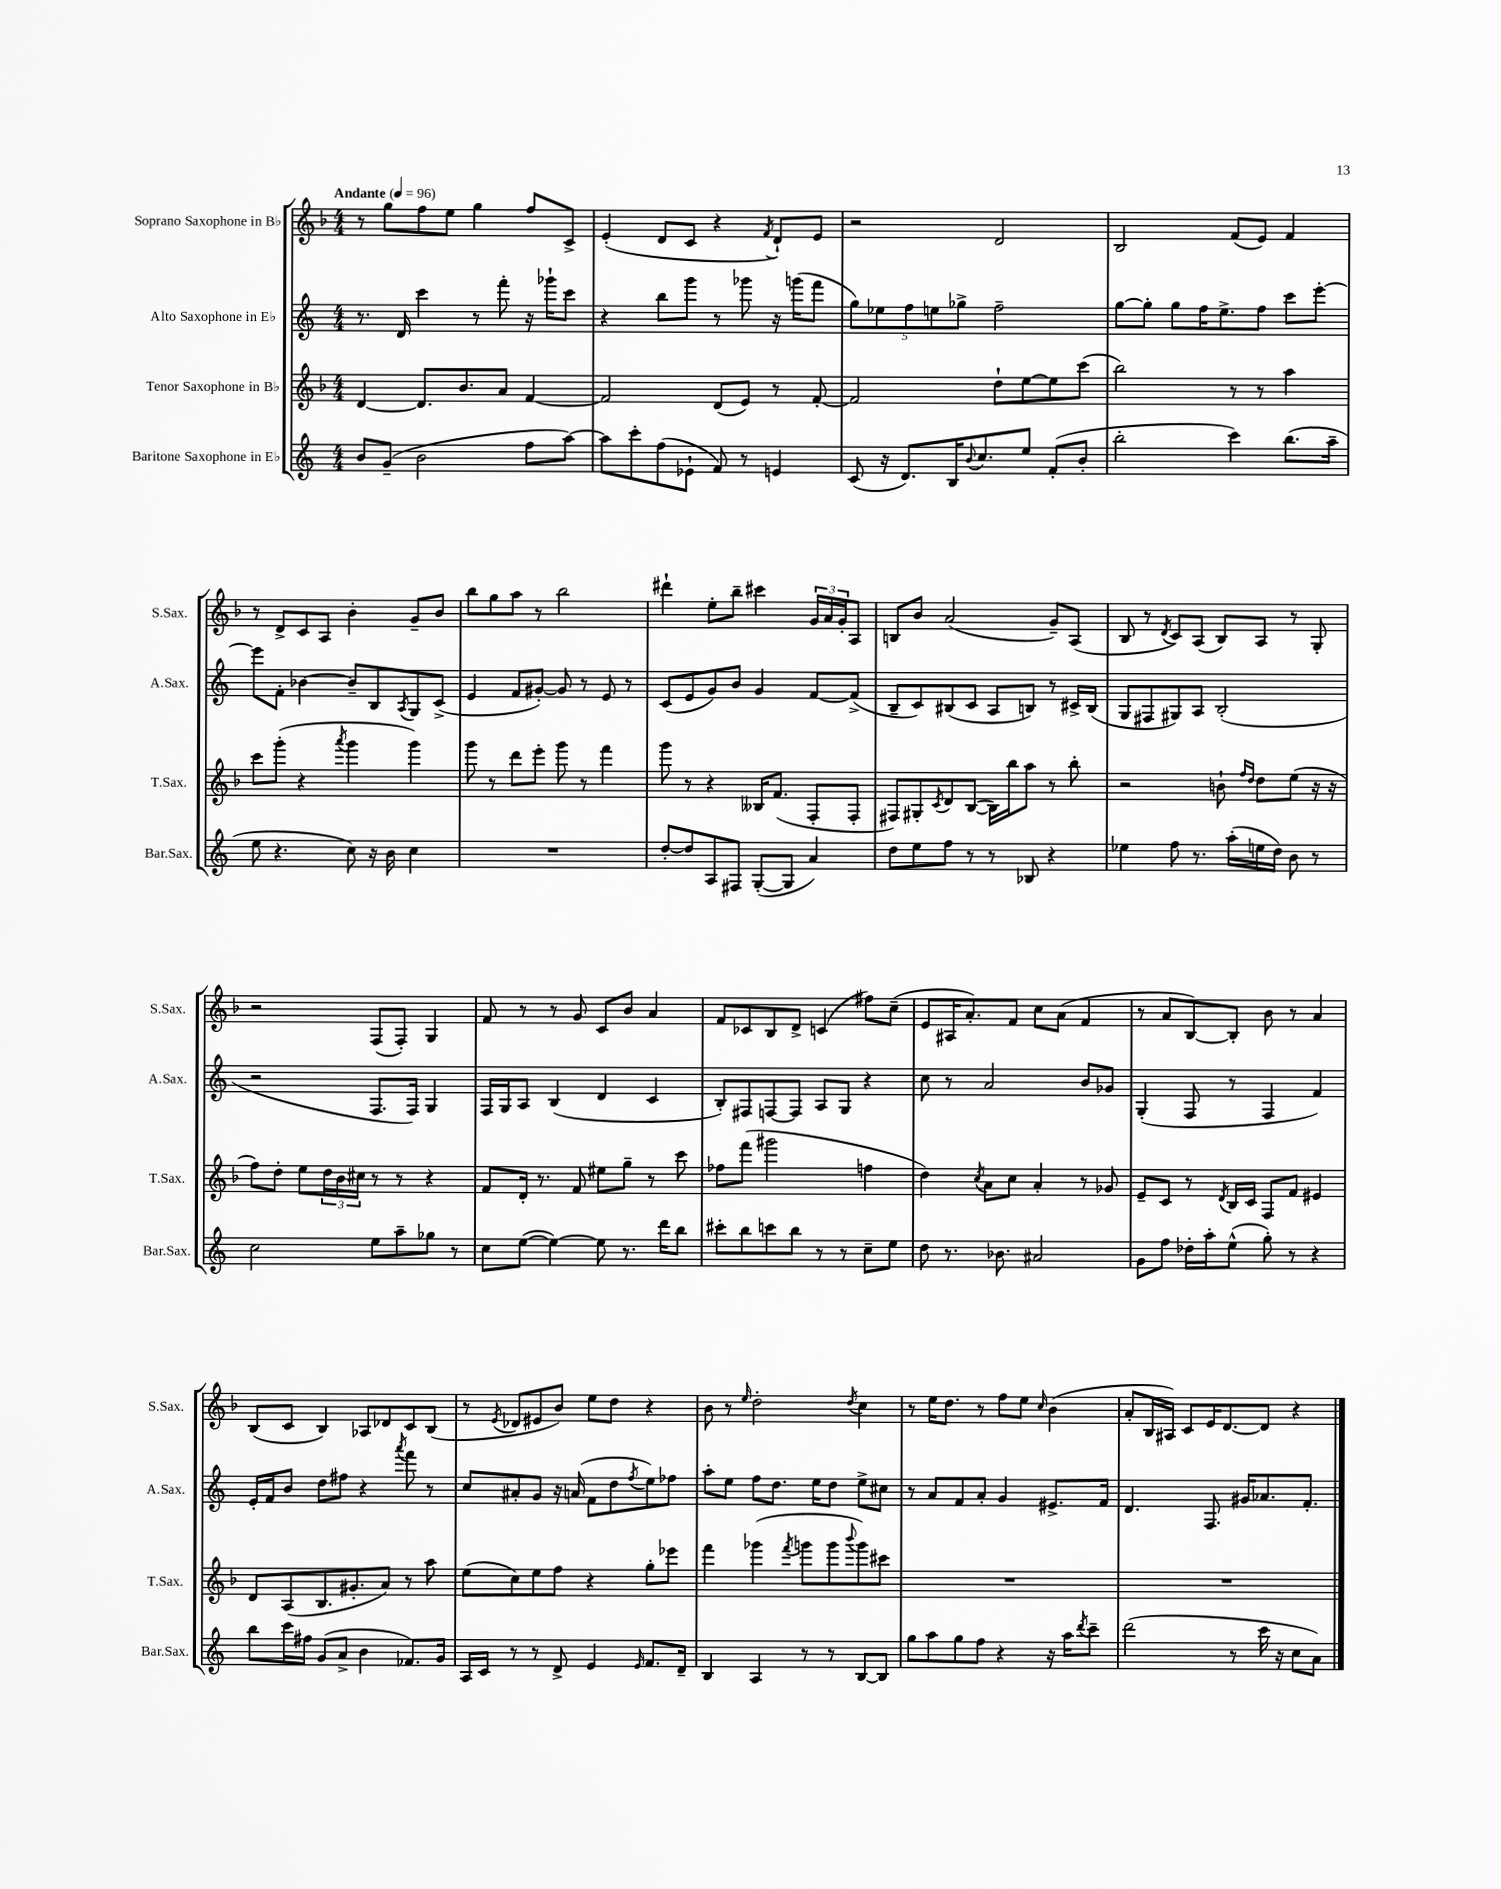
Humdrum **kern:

**kern	**kern	**kern	**kern
*part4	*part3	*part2	*part1
*staff4	*staff3	*staff2	*staff1
*I"Baritone Saxophone in E♭	*I"Tenor Saxophone in B♭	*I"Alto Saxophone in E♭	*I"Soprano Saxophone in B♭
*I'Bar.Sax.	*I'T.Sax.	*I'A.Sax.	*I'S.Sax.
*clefG2	*clefG2	*clefG2	*clefG2
*k[]	*k[b-]	*k[]	*k[b-]
*M4/4	*M4/4	*M4/4	*M4/4
*MM96	*MM96	*MM96	*MM96
=1	=1	=1	=1
!	!	!	!LO:TX:a:B:t=Andante
8b/L	[4d/	8.r	8r
(8g~/J	.	.	8gg\L
.	.	16d/	.
2b\	8.d/L]	4ccc\	8ff\
.	.	.	8ee\J
.	8.b-/	.	.
.	.	8r	4gg\
.	8a/J	8fff'\	.
8ff\L	[4f/	16r	8ff/L
.	.	16ggg-X`\KL	.
[8aa\J)	.	8ccc\J	8c^/J
=2	=2	=2	=2
8aa\L]	2f/]	4r	(4e'/
8ccc'\	.	.	.
(8ff\	.	8bb\L	8d/L
8e-X`\J	.	8ggg\J	8c/J
8f/)	(8d/L	8r	4r
8r	8e/J)	8ggg-X\	.
.	.	.	8qf/
4en/	8r	16r	8d`/L)
.	.	(16gggn\KL	.
.	[8f'/	8fff\J	8e/J
=3	=3	=3	=3
(8c/	2f/]	10gg\L)	2r
.	.	10ee-X\	.
16r	.	.	.
8.d/L)	.	.	.
.	.	10ff\	.
.	.	10een\	.
16B/K	.	.	.
.	.	10gg-X^\J	.
8qqb/	.	.	.
8.cc/	.	.	.
.	8dd`\L	2ff~\	2d/
8ee/J	[8ee\	.	.
(8f'/L	8ee\]	.	.
8b'/J	(8ccc\J	.	.
=4	=4	=4	=4
2bb'\	2bb-\)	[8gg\L	2B-/
.	.	8gg'\J]	.
.	.	8gg\L	.
.	.	16ff\K	.
.	.	8.ee^\	.
4ccc\)	8r	.	(8f/L
.	8r	8ff\J	8e/J)
(8.bb\L	4aa\	8ccc\L	4f/
.	.	[8eee'\J	.
16aa~\Jk	.	.	.
!!LO:LB:g=z
=5	=5	=5	=5
8ee\	8ccc\L	8eee\L]	8r
4.r	(8ggg'\J	8f'\J	8d^/L
.	4r	[4b-X\	8c/
.	.	.	8A/J
.	8qaaa/	.	.
8cc\)	4ggg\	8b-~/L]	4b-'\
16r	.	8B/	.
16b\	.	.	.
.	.	8qA/	.
4cc\	4ggg\)	8G/	8g~/L
.	.	(8c^/J	8b-/J
=6	=6	=6	=6
1r	8ggg\	4e/	8bb-\L
.	8r	.	8gg\
.	8ddd\L	8f/L	8aa\J
.	8eee'\J	[8g#X'/J)	8r
.	8ggg\	8g#/]	2bb-\
.	8r	8r	.
.	4fff\	8e/	.
.	.	8r	.
=7	=7	=7	=7
[8dd'/L	8ggg\	(8c/L	4ddd#X`\
8dd/]	8r	8e/	.
8A/	4r	8g/)	8ee'\L
8F#X/J	.	8b/J	8bb-~\J
([8G'/L	16B--X/KL	4g/	4ccc#X\
.	(8.f/J	.	.
8G/J]	.	.	.
4a/)	8F'/L	[8f/L	24g/LL
.	.	.	24a/
.	.	.	24g'/J
.	8F'/J	(8f^/J]	8A/J
=8	=8	=8	=8
8dd\L	8F#X/L)	8B~/L	8Bn/L
8ee\	8G#X'/	8c/)	8b-/J
.	8qc/	.	.
8ff\J	8d/	(8B#X/	(2a/
8r	([8B-/J	8c/J	.
8r	16B-\LL])	8A/L	.
.	16bb-\J	.	.
8B-X/	8aa\J	8Bn/J)	.
4r	8r	8r	8g~/L)
.	8bb-'\	16c#X^/LL	(8A/J
.	.	(16B/JJ	.
=9	=9	=9	=9
4ee-X\	2r	8G/L	8B-/
.	.	8F#X/	8r
.	.	.	8qd/
8ff\	.	8G#X/)	8c/L)
8.r	.	8A/J	(8A/J
.	8bn`\	(2B'/	8B-/L)
(16aa'\LL	.	.	.
.	16qqff/LL	.	.
.	16qqdd/JJ	.	.
16een\	8dd\L	.	8A/J
16dd\JJ)	.	.	.
8b\	(8ee\J	.	8r
8r	16r	.	8G'/
.	16r	.	.
!!LO:LB:g=z
=10	=10	=10	=10
2cc\	8ff\L)	2r	2r
.	8dd'\J	.	.
.	8ee\L	.	.
.	24dd\L	.	.
.	24b-\	.	.
.	24cc#X\JJ	.	.
8ee\L	8r	8.F/L	(8F/L
8aa~\	8r	.	8F'/J)
.	.	16F/Jk)	.
8gg-X\J	4r	4G/	4G/
8r	.	.	.
=11	=11	=11	=11
8cc\L	8f/L	16F/LL	8f/
.	.	16G/J	.
([8ee\J	16d'/Jk	8A/J	8r
.	8.r	.	.
4ee\_)	.	(4B/	8r
.	8f/	.	8g/
8ee\]	8ee#X\L	4d/	8c/L
8.r	8gg~\J	.	8b-/J
.	8r	4c/	4a/
16ddd\KL	.	.	.
8bb\J	8ccc\	.	.
=12	=12	=12	=12
8ccc#X'\L	8ff-X\L	8B'/L)	8f/L
8bb\	(8fff\J	8F#X/	8c-X/
8cccn\	2ggg#X\	[8Fn/	8B-/
8bb\J	.	8F/J]	8d^/J
8r	.	8A/L	(4cn/
8r	.	8G/J	.
8cc~\L	4ffn\	4r	8ff#X\L)
8ee\J	.	.	(8cc~\J
=13	=13	=13	=13
8dd\	4dd\)	8cc\	8e/L
8.r	.	8r	16A#X/K
.	.	.	8.a'/)
.	8qcc/	.	.
.	8a\L	2a/	.
8.b-X\	.	.	.
.	8cc\J	.	8f/J
2a#X/	4a'/	.	8cc\L
.	.	.	(8a\J
.	8r	8b/L	4f/
.	8g-X/	8g-X/J	.
=14	=14	=14	=14
8g\L	8e~/L	(4G'/	8r
8ff\J	8c/J	.	8a/L
16dd-X'\LL	8r	8F/	[8B-/)
16aa'\J	.	.	.
.	8qd/	.	.
(8ee^^\J	16B-/LL	8r	8B-'/J]
.	16c/JJ	.	.
8gg'\)	8F/L	4F/	8b-\
8r	8f/J	.	8r
4r	4e#X/	4f/)	4a/
!!LO:LB:g=z
=15	=15	=15	=15
8bb\L	8d/L	16e'/LL	(8B-/L
.	.	16f/J	.
16ccc\L	(8A/	8b/J	8c/J
16ff#X\JJ	.	.	.
(8g/L	8.B-/	8dd\L	4B-/)
8a^/J	.	8ff#X\J	.
.	8.g#X'/	.	.
4b\	.	4r	8A-X/L
.	8a/J)	.	8d-X/
.	.	8qaaa/	.
8.f-X/L)	8r	8fff\	8c/
.	8aa\	8r	(8B-/J
16g/Jk	.	.	.
=16	=16	=16	=16
16A/LL	(8ee\L	8cc/L	8r
16c/JJ	.	.	.
.	.	.	8qe/
8r	8cc\)	8a#X'/	8d-X/L
8r	8ee\	8g/J	8e#X/
8d^/	8ff\J	16r	8b-/J)
.	.	(16an/	.
4e/	4r	8f\L	8ee\L
.	.	8dd\	8dd\J
16qqe/	.	8qff/	.
8.f/L	8gg'\L	8ee\)	4r
.	8eee-X\J	8ff-X\J	.
16d~/Jk	.	.	.
=17	=17	=17	=17
4B/	4fff\	8aa'\L	8b-\
.	.	8ee\J	8r
.	.	.	16qqee/
4A/	(4ggg-X\	8ff\L	2dd'\
.	.	8.dd\J	.
.	8qfff/	.	.
8r	8gggn\L	.	.
.	.	16ee\KL	.
8r	8ggg\	8dd\J	.
.	8qqbbb-/	.	8qdd/
[8B/L	8ggg\)	8ee^\L	4cc\
8B/J]	8ccc#X\J	8cc#X\J	.
=18	=18	=18	=18
8gg\L	1r	8r	8r
8aa\	.	8a/L	16ee\KL
.	.	.	8.dd\J
8gg\	.	8f/	.
8ff\J	.	8a'/J	8r
4r	.	4g/	8ff\L
.	.	.	8ee\J
.	.	.	16qqcc/
16r	.	8.e#X^/L	(4b-\
16aa\KL	.	.	.
8qddd/	.	.	.
8ccc~\J	.	.	.
.	.	16f/Jk	.
=19	=19	=19	=19
(2ddd\	1r	4.d/	8a'/L
.	.	.	16B-/L
.	.	.	16A#X/JJ)
.	.	.	8c/L
.	.	8.F/	16e/K
.	.	.	[8.d/
8r	.	.	.
.	.	16g#X/KL	.
16ccc\	.	8.a-X/	8d/J]
16r	.	.	.
8cc\L	.	.	4r
.	.	8.f'/J	.
8a\J)	.	.	.
==	==	==	==
*-	*-	*-	*-
